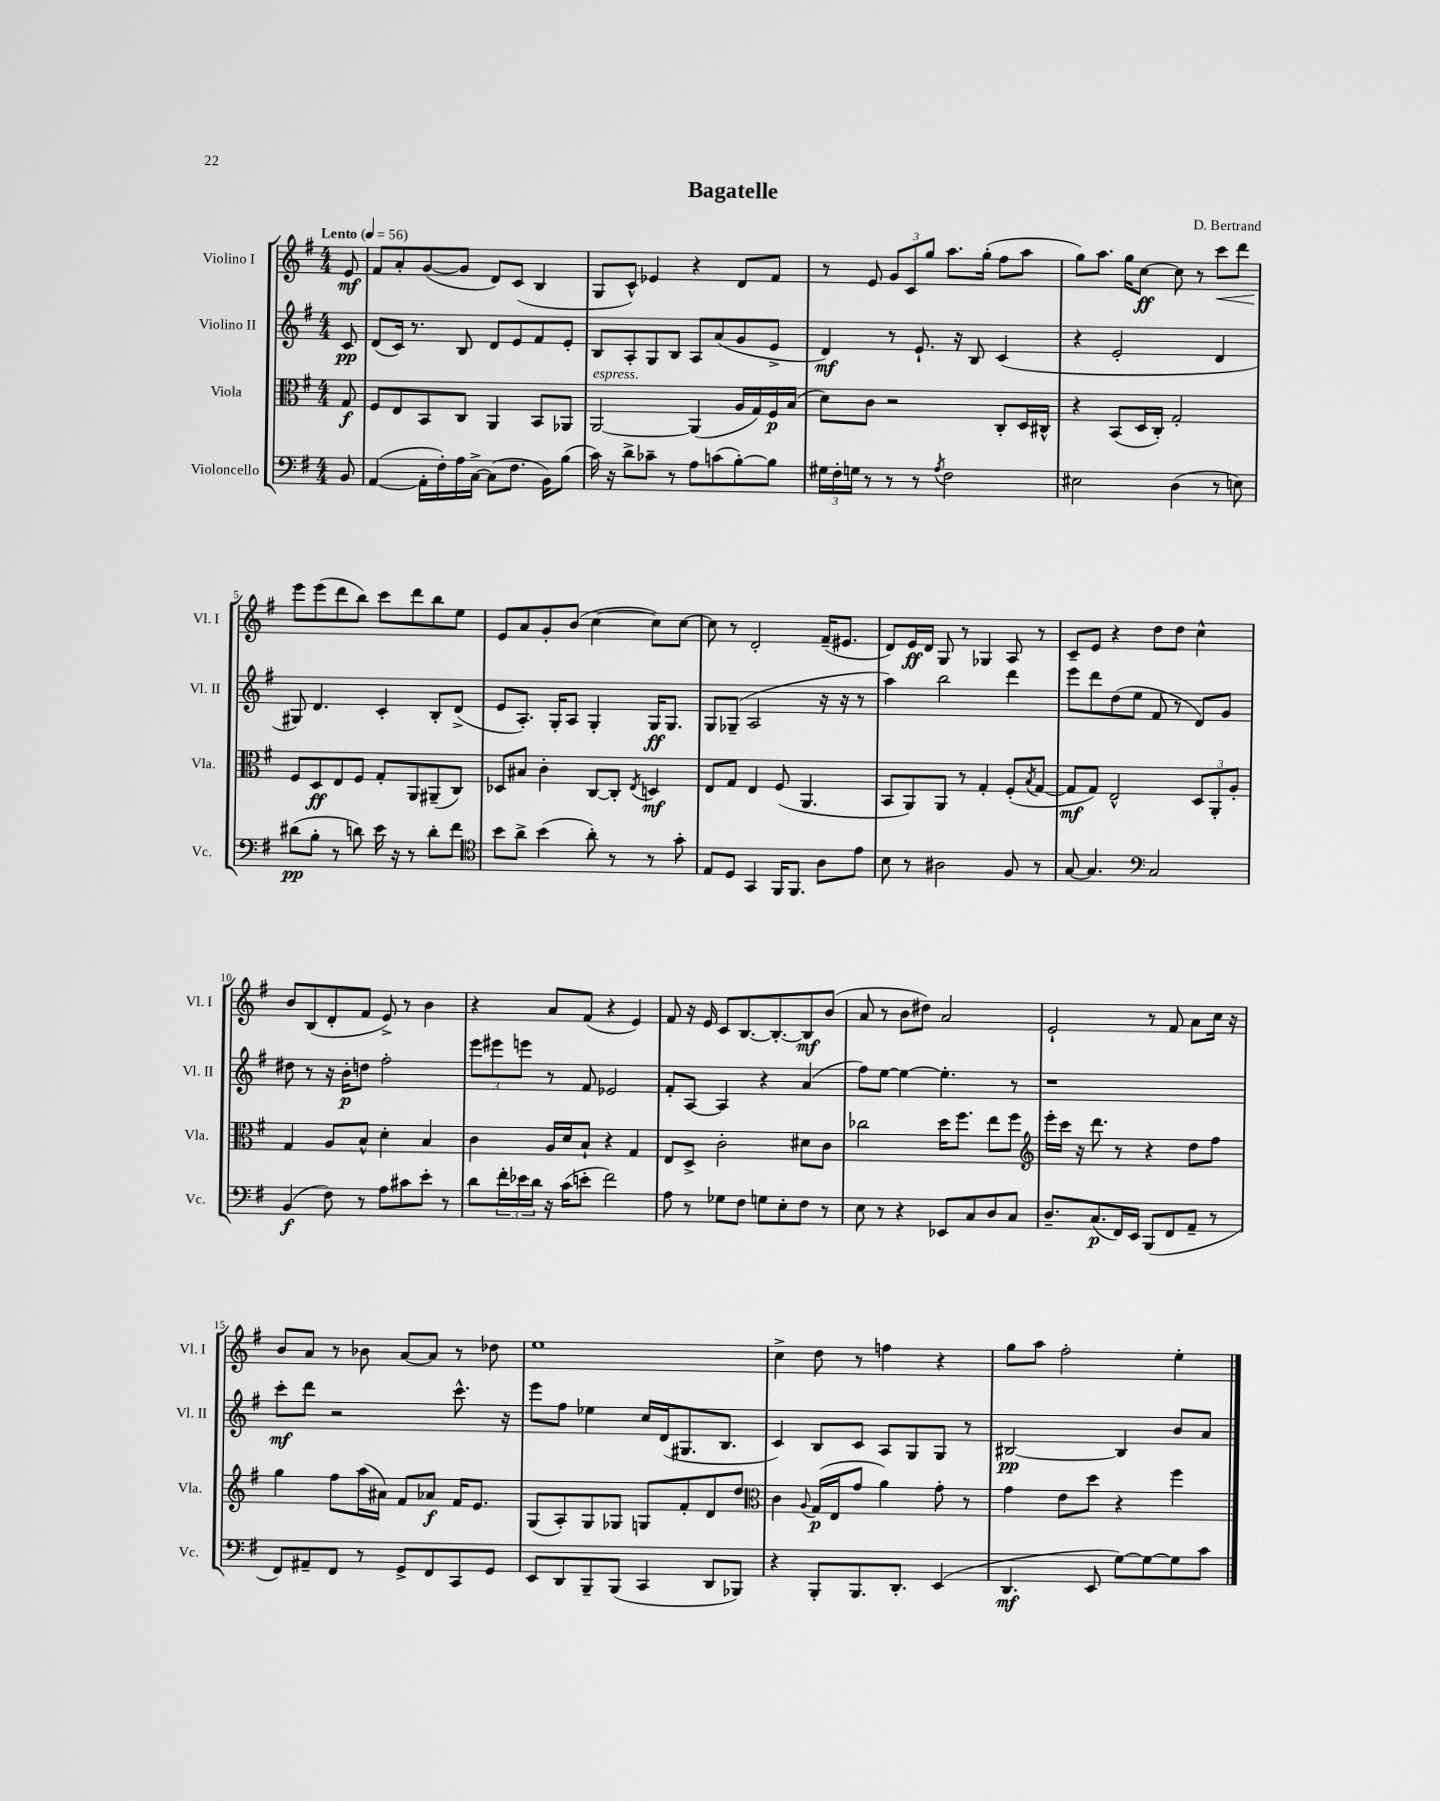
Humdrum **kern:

**kern	**kern	**kern	**kern
*staff4	*staff3	*staff2	*staff1
*clefF4	*clefC3	*clefG2	*clefG2
*k[f#]	*k[f#]	*k[f#]	*k[f#]
*M4/4	*M4/4	*M4/4	*M4/4
*MM56	*MM56	*MM56	*MM56
8BB	8G	8c	8e
=	=	=	=
([4AA	8F#	(8d	8f#
.	8E	16c)	8a'
.	.	8.r	.
16AA']	8BB	.	([8g
16F#')	.	.	.
16A	8C	8B	8g]
[16C^	.	.	.
(8C]	4AA	8d	8d)
8.F#	.	8e	(8c
.	8BB	8f#	4B
16BB)	.	.	.
(8B	8AA-	8e'	.
=	=	=	=
16c)	[2AA	8B	8G
16r	.	.	.
8d^	.	8A'	8c^^)
8c-~	.	8G	4e-
8r	.	8B	.
8A	(4AA]	8A	4r
(8c	.	(8a	.
[8B')	16A	8g	8d
.	16G)	.	.
8B]	16F#	8e^	8f#
.	(16B	.	.
=	=	=	=
24G#	8d)	4d)	8r
24F#'	.	.	.
24G	.	.	.
8r	8c	.	8e
8r	2r	8r	12g
.	.	.	12c
8r	.	8.e`	.
.	.	.	12gg
8qA	.	.	.
2F#	.	.	8.aa
.	.	16r	.
.	.	8B	.
.	.	.	(16gg'
.	8C'	(4c	8ff#
.	16D	.	8aa
.	16C#^^	.	.
=	=	=	=
2E#	4r	4r	8gg)
.	.	.	8.aa
.	(8BB	2e'	.
.	.	.	16gg
.	16D	.	[8cc
.	16C')	.	.
(4D	2G'	.	8cc]
.	.	.	8r
8r	.	4d	8ccc
8E)	.	.	8ddd
=	=	=	=
(8d#	8F#	8G#)	8eee
8B'	8D	4.d	(8eee
8r	8E	.	8ddd
8d)	8F#	.	8bb)
16e	8G'	4c'	8ccc
16r	.	.	.
8r	8AA	.	8ddd
8d'	(8AA#~	8B'	8bb
8f#	8C)	(8d^	8ee
=	=	=	=
*clefC4	*	*	*
8b	8D-	8e	8e
8a^	8B#	8.A')	8a
(4b	4c'	.	8g'
.	.	16G'	.
.	.	8A	(8b
8a')	[8C	4G'	[4cc
8r	8C']	.	.
.	8qE	.	.
8r	4D	16G	8cc])
.	.	8.G	.
8g'	.	.	[8cc
=	=	=	=
8E	8E	8G	8cc]
8D	8G	(8G-~	8r
4GG	4E	2A	2d'
16FF#	(8F#	.	.
8.FF#	.	.	.
.	4.AA	.	.
8A	.	16r	(16f#~
.	.	16r	8.e#
8e	.	8r	.
=	=	=	=
8B	8BB	4aa)	8d)
8r	8AA)	.	16e
.	.	.	16d
2A#	8AA	2bb	8G
.	8r	.	8r
.	4G'	.	4G-
8F#	(8F#'	4ddd	8A
.	8qB	.	.
8r	[8G	.	8r
=	=	=	=
[8G	8G]	8eee	8c~
4.G]	8G)	8ddd	8e
.	2E^^	(8dd	4r
.	.	8ee	.
*clefF4	*	*	*
2C	.	8f#	8dd
.	.	8r	8dd
.	12D	8d)	4cc^^
.	12AA'	.	.
.	.	8g	.
.	12A'	.	.
=	=	=	=
(4BB	4G	8dd#	8b
.	.	8r	(8B
8F#)	8A	16r	8d'
.	.	16b'	.
8r	8B^^	8dd	8f#
8A	4d'	2ff#'	8e^)
8c#	.	.	8r
8e'	4B	.	4b
8r	.	.	.
=	=	=	=
8d	4c	12eee	4r
.	.	12eee#	.
24f#'	.	.	.
24e-	.	12eee	.
24d	.	.	.
16r	16A	8r	8a
(16c	16d	.	.
8e'	8B`	8f#	(8f#
2f#)	4r	2e-	4r
.	4G	.	4e)
=	=	=	=
8A	8E	8f#'	8f#
8r	8D^	[8A	16r
.	.	.	16e
8G-	2c'	4A]	8c
8F#	.	.	[8.B
8G	.	4r	.
.	.	.	8.B'_
8E'	.	.	.
8F#	8d#	(4a	8B]
8r	8c	.	(8b
=	=	=	=
8E	2cc-	8ff#)	8a
8r	.	[8ee	8r
4r	.	4ee_	8b
.	.	.	8dd#)
8EE-	16dd	4.ee']	2a
.	8.ff#	.	.
8C	.	.	.
8D	8ee	.	.
8C	8ff#	8r	.
=	=	=	=
*	*clefG2	*	*
8.D~	16eee'	1r	2e`
.	16ccc	.	.
.	16r	.	.
(8.C	8.ddd	.	.
16FF#)	8r	.	.
16EE	.	.	.
(8BBB	4r	.	8r
8FF#	.	.	8f#
8AA~	8dd	.	8a
8r	8ff#	.	16cc
.	.	.	16r
=	=	=	=
8FF#)	4gg	8ccc'	8b
8AA#~	.	8ddd	8a
8FF#	8ff#	2r	8r
8r	(16aa	.	8b-
.	16a#)	.	.
8GG^	8f#	.	[8a
8FF#	8a-	.	8a]
8CC	16f#	8.ccc^^	8r
.	8.e	.	.
8GG	.	.	8dd-
.	.	16r	.
=	=	=	=
8EE	(8G	8eee	1ee
8DD	8A')	8ff#	.
8BBB~	8G	4ee-	.
(8BBB	8G-	.	.
4CC	8G	16cc	.
.	.	(16d	.
.	8f#'	8.G#	.
8DD	8d	.	.
.	.	8.B	.
8BBB-)	8dd	.	.
=	=	=	=
*	*clefC3	*	*
4r	4c	4c)	4cc^
.	8qqA	.	.
8BBB'	(16G	8B	8dd
.	16E	.	.
8.BBB	8g	8c	8r
.	4a)	8A	4ff
8.DD'	.	.	.
.	.	8G	.
(4EE	8g'	8G	4r
.	8r	8r	.
=	=	=	=
4.DD	4g	[2B#	8gg
.	.	.	8aa
.	8e	.	2ff#'
8EE	8dd	.	.
[8G)	4r	4B#]	.
8G_	.	.	.
8G]	4ff#	8b	4ee'
8c	.	8a	.
==	==	==	==
*-	*-	*-	*-
